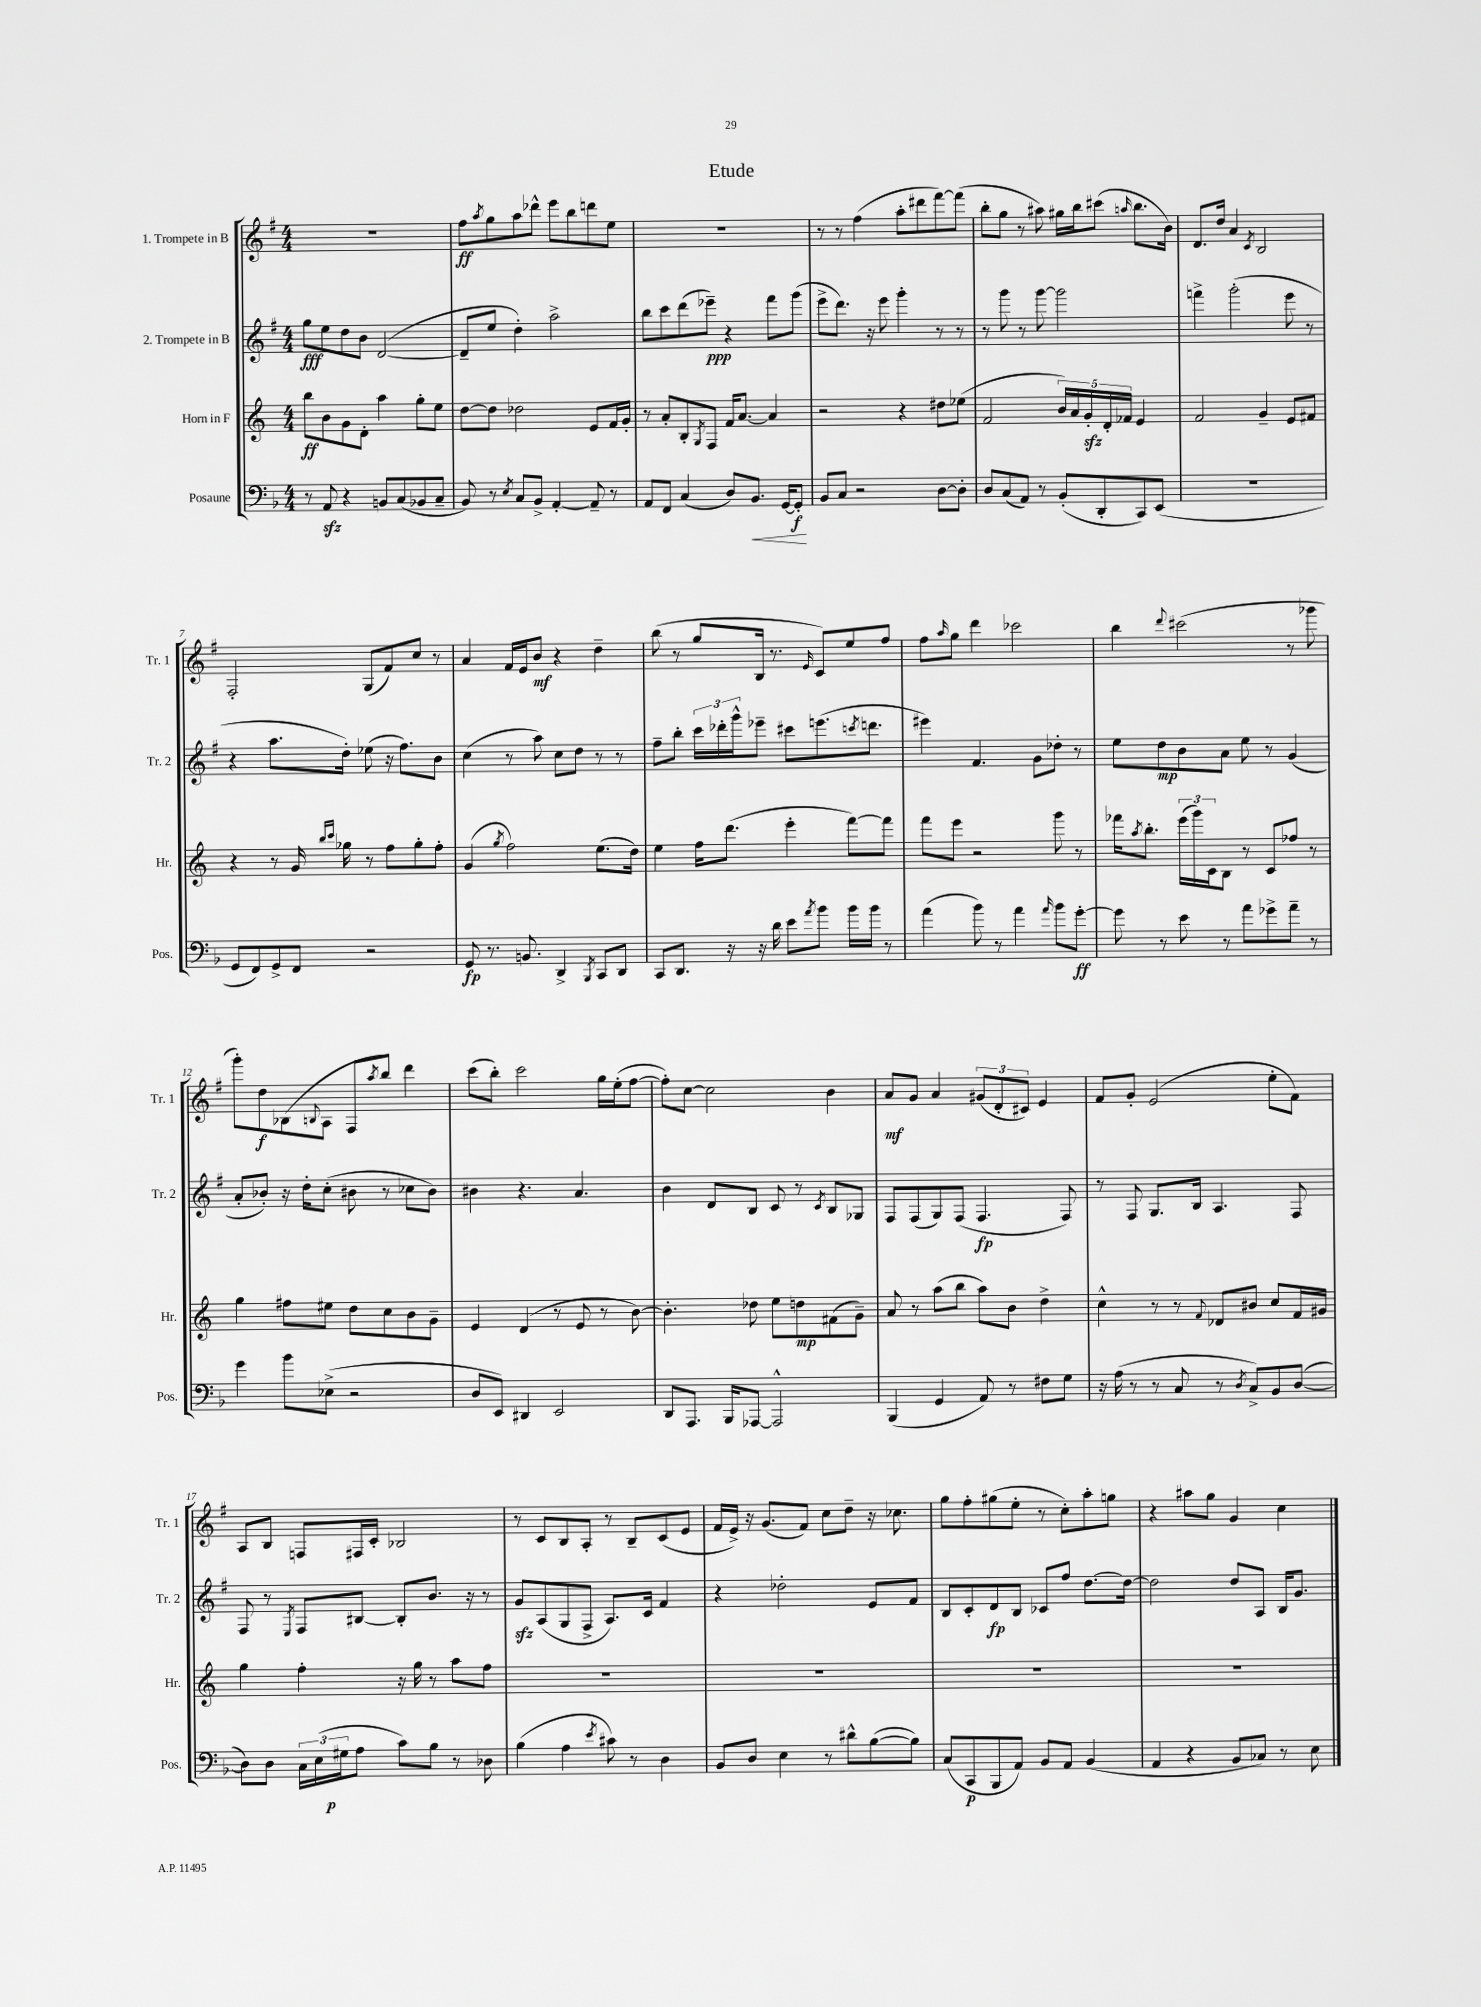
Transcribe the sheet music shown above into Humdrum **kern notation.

**kern	**kern	**kern	**kern
*staff4	*staff3	*staff2	*staff1
*clefF4	*clefG2	*clefG2	*clefG2
*k[b-]	*k[]	*k[f#]	*k[f#]
*M4/4	*M4/4	*M4/4	*M4/4
8r	8bb	8gg	1r
8AA	8b	8ee	.
4r	8g	8dd	.
.	8d'	8b	.
8BB	4aa	([2d	.
(8C	.	.	.
8BB-	8gg'	.	.
8C~	8ee	.	.
=	=	=	=
8BB-)	[8dd	8d~]	8ff#
.	.	.	8qaa
8r	8dd]	8ee	8gg
8qE	.	.	.
8C	2dd-	4dd')	8aa
8BB-^	.	.	8ddd-^^
[4AA'	.	2aa^	8eee
.	.	.	8bb
8AA~]	8e	.	8ddd
8r	16f	.	8ee
.	16g'	.	.
=	=	=	=
8AA	8r	8bb	1r
8FF	8a'	8ccc	.
(4C	8B'	(8ddd	.
.	8qG	.	.
.	8F	8eee-~)	.
8D)	16f	4r	.
.	[8.a	.	.
8.BB-	.	.	.
.	4a]	8fff#	.
[16GG	.	.	.
8GG']	.	(8ggg	.
=	=	=	=
8BB-	2r	8eee^	8r
8C	.	8.ddd)	8r
2r	.	.	(4ff#
.	.	16r	.
.	.	8eee	.
.	4r	4ggg'	8aa'
.	.	.	8ddd#
[8D	8dd#	8r	[8fff#)
8D']	(8ee-	8r	(8fff#]
=	=	=	=
8D	2f	8r	8bb'
(8C	.	8ggg	8gg
8AA)	.	8r	8r
8r	.	[8ggg	8aa#)
(8BB-'	20b)	2ggg]	16gg#
.	20a	.	.
.	.	.	16bb
.	20g'	.	.
8DD'	.	.	(8ccc#
.	20d'	.	.
.	20f-	.	.
.	.	.	16qqaa
8CC)	4e	.	8.bb
(8EE	.	.	.
.	.	.	16b)
=	=	=	=
1r	2f	4fff^	8.d
.	.	.	16dd
.	.	(2ggg'	4a
.	.	.	8qc
.	4g~	.	2B
.	8e	8eee	.
.	8f#	8r	.
=	=	=	=
8GG	4r	4r	2F#'
8FF)	.	.	.
8GG^	8r	8.aa	.
8FF	16g	.	.
.	16qqbb	.	.
.	16qqccc	.	.
.	16gg-	16dd')	.
2r	8r	(8ee-	(8G
.	8ff	16r	8f#)
.	.	8.ff#)	.
.	8gg-'	.	8cc
.	8ff'	8b	8r
=	=	=	=
8GG	(4g	(4cc	4a
8.r	.	.	.
.	8qgg	.	.
.	2ff)	8r	16f#
8.BB	.	.	16e
.	.	8aa)	8b
4DD^	.	8cc	4r
.	.	8dd	.
8qBBB-	.	.	.
8CC	(8.ee	8r	4dd~
8DD	.	8r	.
.	16dd)	.	.
=	=	=	=
8CC	4ee	8ff#~	(8bb
8.DD	.	8bb'	8r
.	16ff	24ccc	8gg
.	.	24ddd-'	.
16r	(8.ddd	.	.
.	.	24ggg^^	.
16r	.	8eee-~	16B
16d	.	.	8.r
8e	4eee'	8ccc#	.
8qa	.	.	16qqe
8b-	.	(8.eee	8c)
16b-	[8fff)	.	8ee
.	.	8qccc	.
16b-	.	8.ddd	.
8r	8fff]	.	8ff#
=	=	=	=
(4a	8fff	4eee#)	8ff#
.	.	.	16qqaa
.	8eee	.	8gg
8b-)	2r	4.f#	4ddd
8r	.	.	.
4a	.	.	2ccc-
.	.	8g	.
16qqa	.	.	.
8b-	8ggg	8dd-'	.
[8g'	8r	8r	.
=	=	=	=
8g]	16fff-	8ee	4bb
.	8qaa	.	.
.	8.bb'	.	.
8r	.	8dd	.
.	.	.	8qqddd
8e	(24eee	8b	(2ccc#
.	24ggg)	.	.
.	24c	.	.
8r	8B	8a	.
8a	8r	8ee	.
8g-^	8c	8r	.
8a~	8ff-	(4g	8r
8r	8r	.	8ggg-
=	=	=	=
4g	4gg	8a'	8ggg')
.	.	8b-')	8dd
8b-	8ff#	16r	(8B-
.	.	16dd'	.
.	.	.	8qqB
(8E-^	8ee#	(8cc'	8A
2r	8dd	8b#	8F#
.	.	.	8qaa
.	8cc	8r	8bb)
.	8b	8cc-	4ddd
.	8g~	8b#)	.
=	=	=	=
8D	4e	4b#	(8ccc
8EE)	.	.	8bb')
4DD#	(4d	4.r	2ccc
2EE	8r	.	.
.	8e	4.a	.
.	8r	.	16gg
.	.	.	(16ee'
.	[8b)	.	[8ff#
=	=	=	=
8DD	4.b']	4b	8ff#'])
8.AAA	.	.	[8cc
.	.	8d	2cc]
16BBB-	.	.	.
[8AAA-	8dd-	8B	.
2AAA-^^]	8ee	8c	.
.	8dd	8r	.
.	.	8qc	.
.	(8f#	8B	4b
.	8g~)	8G-	.
=	=	=	=
(4BBB-	8a	8F#	8a
.	8r	(8F#	8g
4GG	(8aa	8G)	4a
.	8bb	(8F#	.
8AA)	8aa)	4.F#	(12g#
.	.	.	12d'
8r	8b	.	.
.	.	.	12c#)
8F#	4dd^	.	4e
8G	.	8F#)	.
=	=	=	=
16r	4cc^^	8r	8f#
(16A	.	.	.
8r	.	8F#	8g'
8r	8r	8.G	(2e
8C	8r	.	.
.	.	16B	.
.	8qqf	.	.
8r	8d-	4.A	.
8qD	.	.	.
8C^)	8b#	.	.
8BB-	8cc	.	8ee'
([8D	16f	8F#	8f#)
.	16g#	.	.
=	=	=	=
8D])	4gg	8F#	8A
8D	.	8r	8B
.	.	8qE	.
24C	4ff'	8F#	8F
(24E	.	.	.
24G#	.	.	.
8A	.	[8B#	16F#
.	.	.	16c'
8c)	16r	8B#']	2B-
.	16gg	.	.
8B-	8r	8.b	.
8r	8aa	.	.
.	.	16r	.
8D-	8ff	8r	.
=	=	=	=
(4B-	1r	8g	8r
.	.	(8A	8c
4A	.	8G	8B
.	.	8F#^	8A'
8qe	.	.	.
8c#)	.	8.A)	8r
8r	.	.	8B~
.	.	16c	.
4D	.	4f#	(8c
.	.	.	8e
=	=	=	=
8BB-	1r	4r	16f#
.	.	.	16e^)
8D	.	.	16r
.	.	.	(8.g
4E	.	2dd-'	.
.	.	.	8f#)
8r	.	.	8cc
8d#^^	.	.	8dd~
([8B-	.	8e	16r
.	.	.	8.cc-
8B-])	.	8f#	.
=	=	=	=
(8C	1r	8B	8gg
8CC	.	8c'	8ff#'
8BBB-	.	8d	(8gg#
8AA)	.	8B	8ee'
8BB-	.	8c-	8r
8AA	.	8ff#	8cc')
(4BB-	.	[8.dd	8aa'
.	.	.	8gg
.	.	16dd_	.
=	=	=	=
4AA	1r	2dd]	4r
4r	.	.	8aa#
.	.	.	8gg
8BB-	.	8dd	4g
8C-)	.	8A	.
8r	.	16B	4cc
.	.	8.g	.
8E	.	.	.
==	==	==	==
*-	*-	*-	*-
